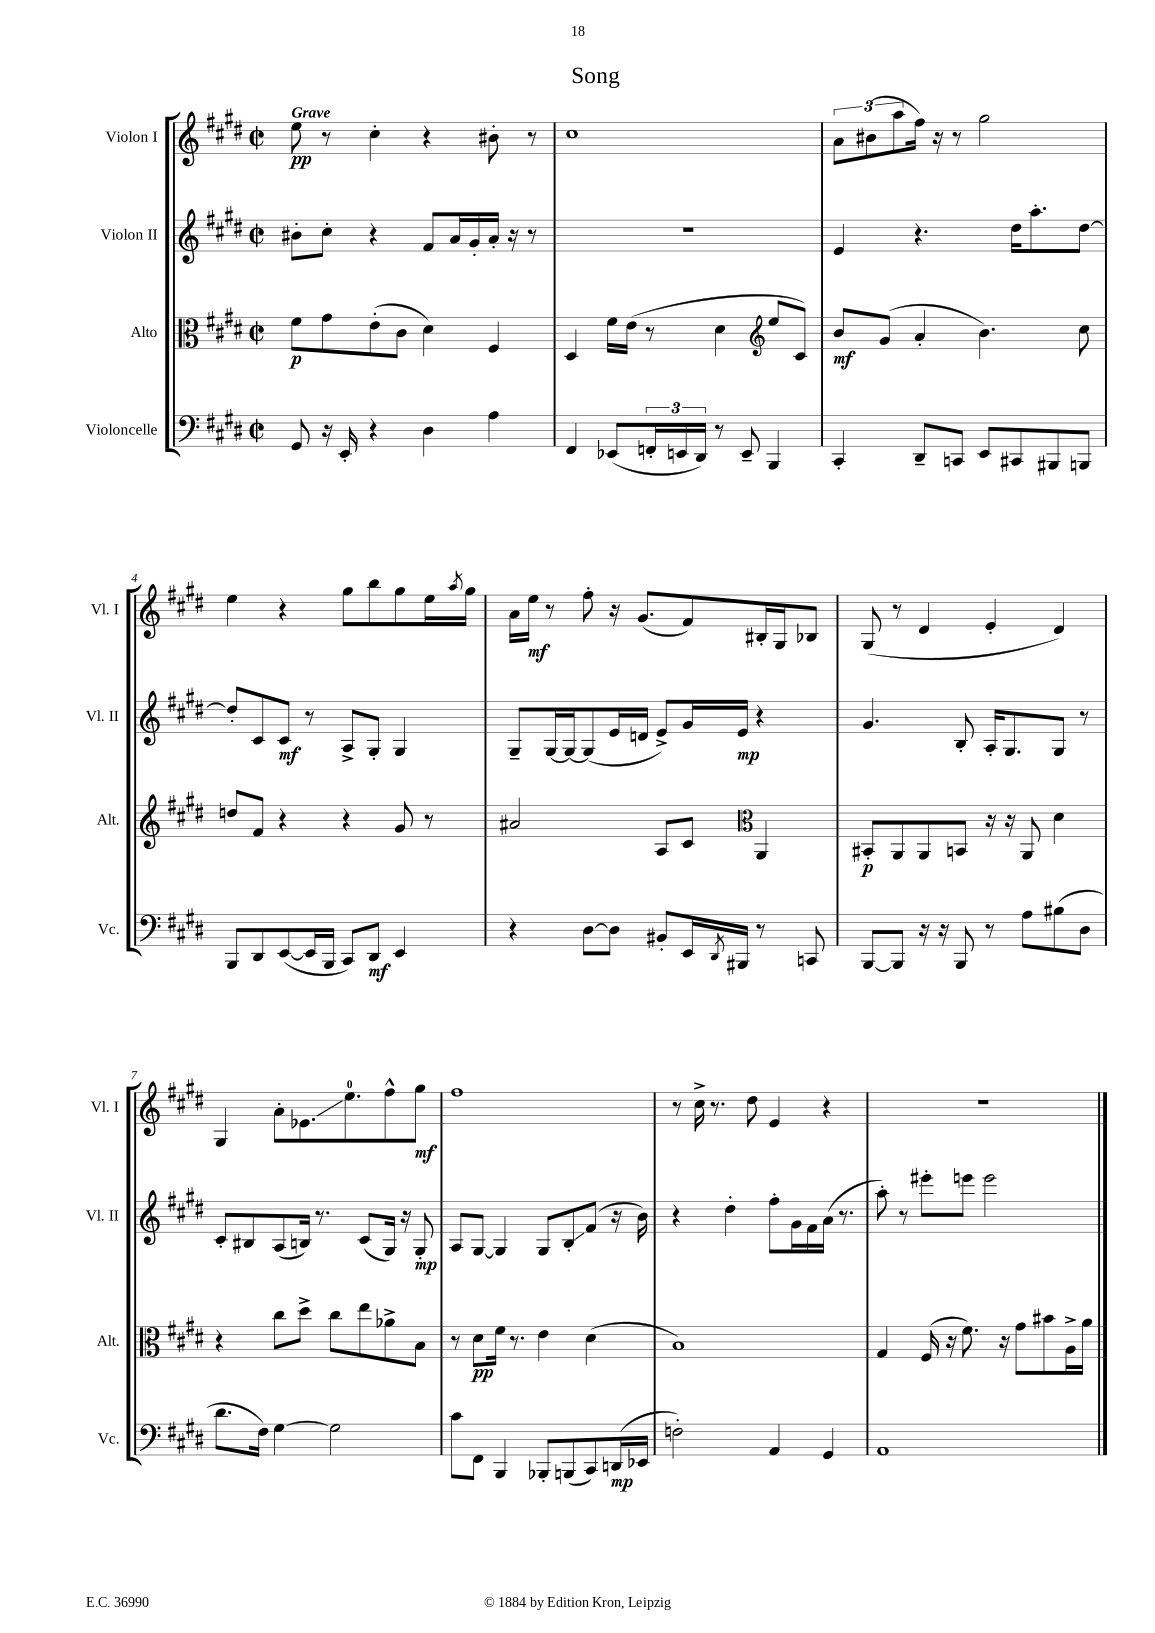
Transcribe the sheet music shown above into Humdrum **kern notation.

**kern	**kern	**kern	**kern
*staff4	*staff3	*staff2	*staff1
*clefF4	*clefC3	*clefG2	*clefG2
*k[f#c#g#d#]	*k[f#c#g#d#]	*k[f#c#g#d#]	*k[f#c#g#d#]
*M2/2	*M2/2	*M2/2	*M2/2
*met(c|)	*met(c|)	*met(c|)	*met(c|)
8GG#	8f#	8b#'	8ee
16r	8g#	8cc#'	8r
16EE'	.	.	.
4r	(8e'	4r	4cc#'
.	8c#	.	.
4D#	4d#)	8f#	4r
.	.	16a	.
.	.	16g#'	.
4A	4F#	16a'	8b#'
.	.	16r	.
.	.	8r	8r
=	=	=	=
4FF#	4D#	1r	1cc#
(8EE-	16f#	.	.
.	(16e	.	.
24FF'	8r	.	.
24EE	.	.	.
24DD#)	.	.	.
8r	4d#	.	.
8EE~	.	.	.
*	*clefG2	*	*
4BBB	8ee	.	.
.	8c#)	.	.
=	=	=	=
4CC#'	8b	4e	12a
.	.	.	(12b#
.	(8g#	.	.
.	.	.	12aa
8DD#~	4a'	4.r	16ff#)
.	.	.	16r
8CC	.	.	8r
8EE	4.b)	.	2gg#
8CC#	.	16dd#	.
.	.	8.aa'	.
8BBB#	.	.	.
8BBB	8cc#	[8dd#	.
=	=	=	=
8BBB	8dd	8dd#']	4ee
8DD#	8f#	8c#	.
([8EE	4r	8c#	4r
16EE]	.	8r	.
16BBB	.	.	.
8CC#)	4r	8A^	8gg#
8DD#	.	8G#'	8bb
4EE	8g#	4G#	8gg#
.	8r	.	16ee
.	.	.	8qaa
.	.	.	16gg#
=	=	=	=
4r	2a#	8G#~	16a
.	.	.	16ee
.	.	[16G#	8r
.	.	16G#_	.
[8D#	.	(8G#]	8ff#'
8D#]	.	16e	16r
.	.	16d	(8.g#
8BB#'	8A	8e^)	.
16EE	8c#	16g#	8f#)
8qDD#	.	.	.
16BBB#	.	16e	.
*	*clefC3	*	*
8r	4AA	4r	16B#'
.	.	.	16G#
8CC	.	.	8B-
=	=	=	=
[8BBB	8BB#'	4.g#	(8G#
8BBB]	8AA	.	8r
16r	8AA	.	4d#
16r	.	.	.
8BBB	8BB	8B'	.
8r	16r	16A'	4e'
.	16r	8.G#	.
8A	8AA	.	.
(8B#	4d#	8G#	4d#)
8D#	.	8r	.
=	=	=	=
8.d#	4r	8c#'	4G#
.	.	8B#	.
16F#)	.	.	.
[4G#	8cc#	(8A	8a'
.	8dd#^	16B)	8.e-
.	.	8.r	.
2G#]	8cc#	.	.
.	.	.	8.ee
.	8ee	(8c#	.
.	8a-^	16G#)	8ff#^^
.	.	16r	.
.	8B	8G#'	8gg#
=	=	=	=
8c#	8r	8A	1ff#
8FF#	8d#	[8G#	.
4BBB	16f#	4G#]	.
.	8.r	.	.
8BBB-'	4e	8G#	.
(8BBB	.	8B'	.
8CC#)	(4d#	(8f#	.
(16DD	.	16r	.
16EE-	.	16b)	.
=	=	=	=
2F')	1B)	4r	8r
.	.	.	16cc#^
.	.	.	8.r
.	.	4dd#'	.
.	.	.	8dd#
4AA	.	8ff#'	4e
.	.	16g#	.
.	.	16f#	.
4GG#	.	(16a	4r
.	.	8.r	.
=	=	=	=
1AA	4G#	8aa')	1r
.	.	8r	.
.	(16F#	8eee#'	.
.	16r	.	.
.	8.f#)	8eee	.
.	.	2eee	.
.	16r	.	.
.	8g#	.	.
.	8b#	.	.
.	16A^	.	.
.	16a	.	.
==	==	==	==
*-	*-	*-	*-
